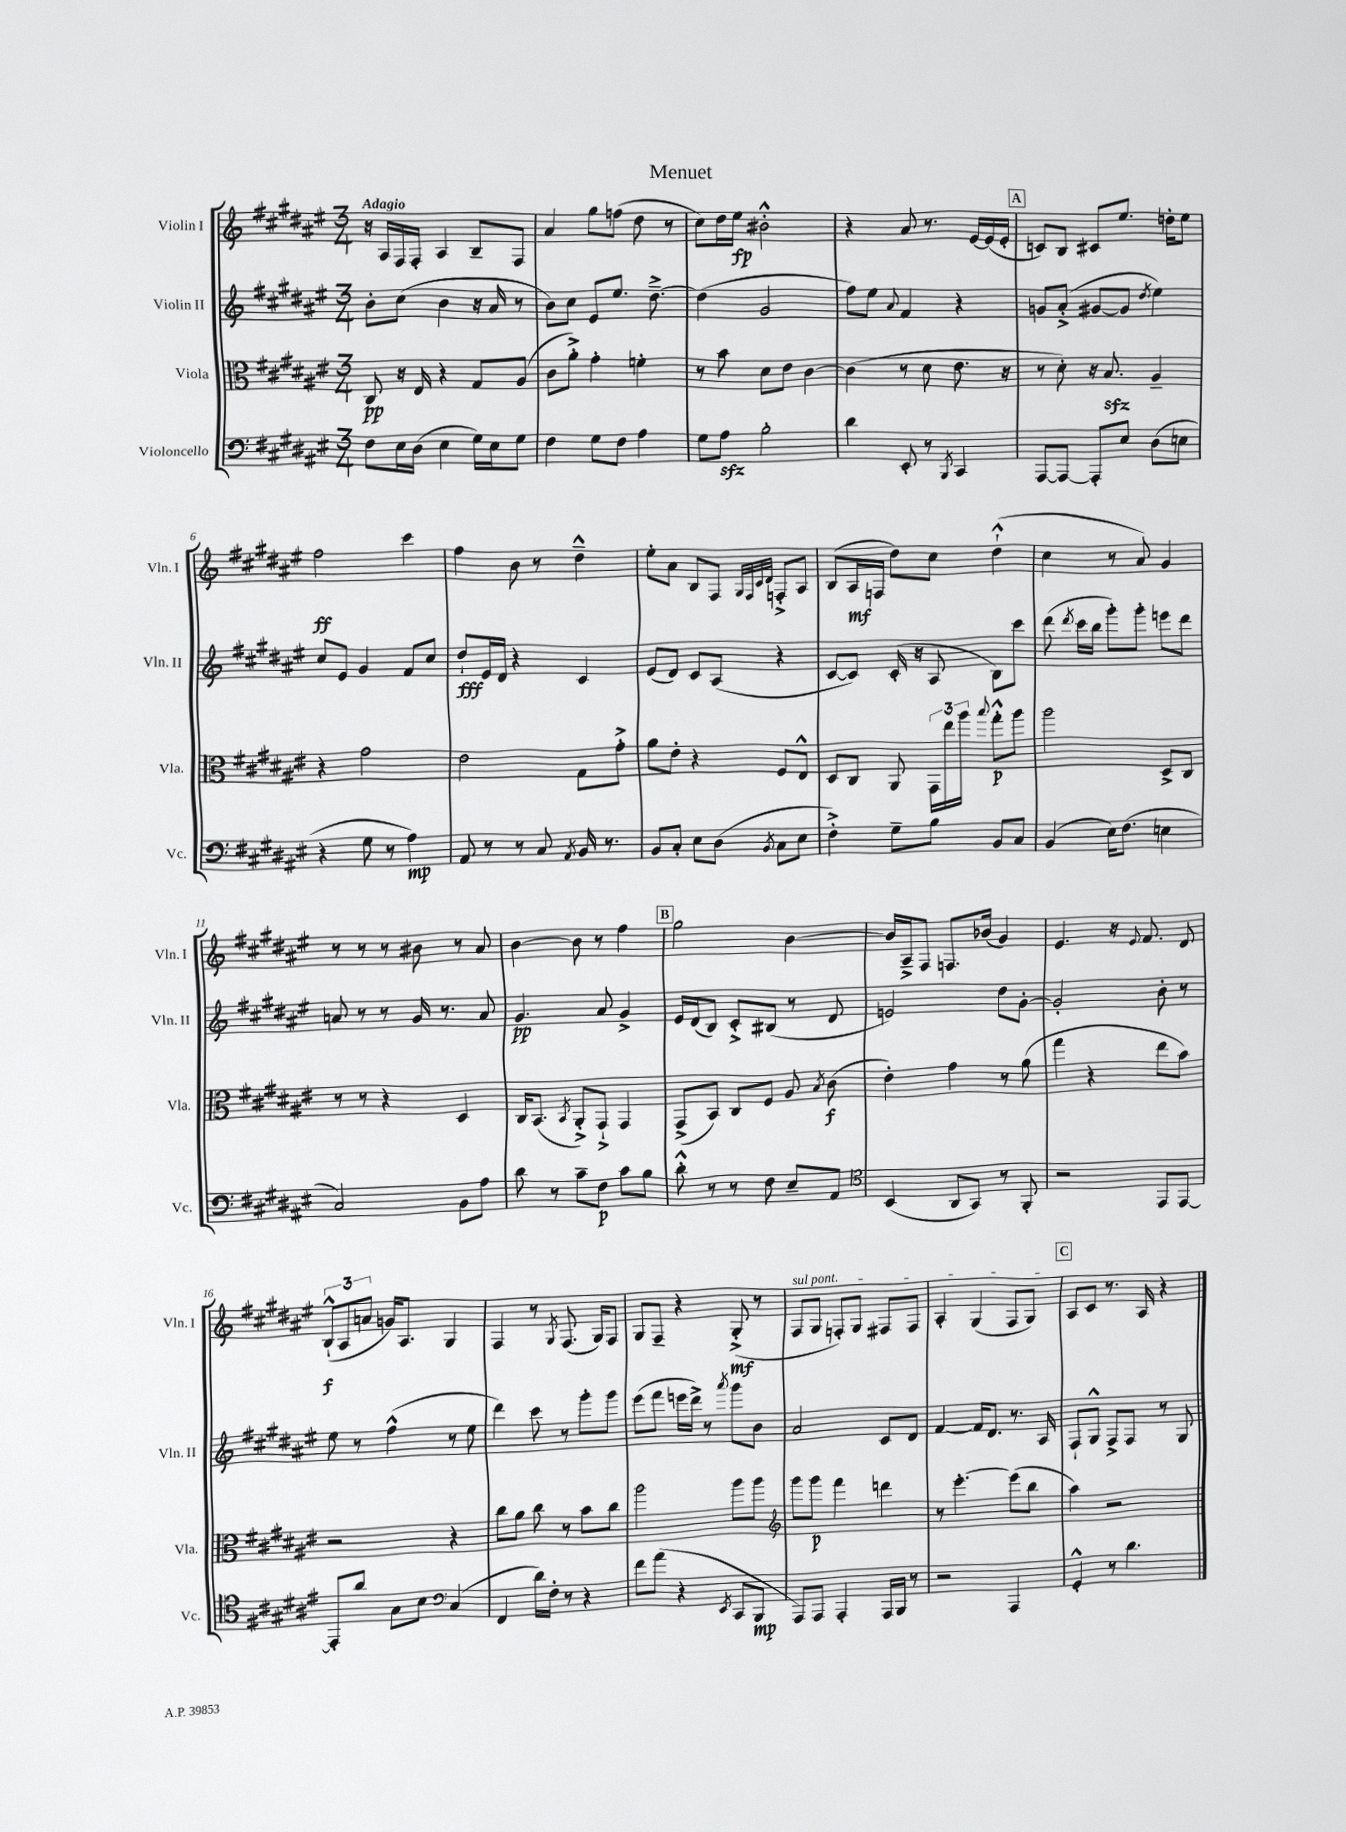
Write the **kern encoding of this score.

**kern	**dynam	**kern	**dynam	**kern	**dynam	**kern	**dynam
*part4	*part4	*part3	*part3	*part2	*part2	*part1	*part1
*staff4	*staff4	*staff3	*staff3	*staff2	*staff2	*staff1	*staff1
*I"Violoncello	*	*I"Viola	*	*I"Violin II	*	*I"Violin I	*
*I'Vc.	*	*I'Vla.	*	*I'Vln. II	*	*I'Vln. I	*
*clefF4	*	*clefC3	*	*clefG2	*	*clefG2	*
*k[f#c#g#d#a#e#]	*	*k[f#c#g#d#a#e#]	*	*k[f#c#g#d#a#e#]	*	*k[f#c#g#d#a#e#]	*
*M3/4	*	*M3/4	*	*M3/4	*	*M3/4	*
=1	=1	=1	=1	=1	=1	=1	=1
!	!	!	!	!	!	!LO:TX:a:B:t=Adagio	!
8F#\L	.	8C#/	pp	8b'\L	.	16r	.
.	.	.	.	.	.	16A#/LL	.
16E#\L	.	16r	.	(8cc#\J	.	16F#/	.
(16D#\JJ	.	16E#/	.	.	.	16F#'/JJ	.
4E#\	.	4r	.	4b\	.	4A#/	.
16G#\LL)	.	8G#/L	.	16r	.	8B~/L	.
16E#\J	.	.	.	16a#/	.	.	.
8G#\J	.	(8A#/J	.	8r	.	8F#/J	.
=2	=2	=2	=2	=2	=2	=2	=2
4F#\	.	8c#\L	.	8b\L)	.	4a#/	.
.	.	8a#'^\J)	.	8cc#\J	.	.	.
8G#\L	.	4g#'\	.	8e#/L	.	8gg#\L	.
8F#\J	.	.	.	8.ee#/J	.	(8ffn\J	.
4A#\	.	4fn'\	.	.	.	8dd#\	.
.	.	.	.	[8.dd#~^\	.	.	.
.	.	.	.	.	.	8r	.
=3	=3	=3	=3	=3	=3	=3	=3
8G#\L	.	8r	.	(4dd#\]	.	8cc#\L)	.
8A#zz\J	.	8b\	.	.	.	16dd#\L	.
.	.	.	.	.	.	16ee#\JJ	fp
2B'\	.	8d#\L	.	2g#/	.	2b#X'^^\	.
.	.	8e#\J	.	.	.	.	.
.	.	[4c#\	.	.	.	.	.
=4	=4	=4	=4	=4	=4	=4	=4
4d#\	.	(4c#\]	.	8ff#\L)	.	4r	.
.	.	.	.	8ee#\J	.	.	.
.	.	.	.	8qqa#/	.	.	.
8EE#'/	.	8r	.	4f#/	.	8a#/	.
8r	.	8d#\	.	.	.	8.r	.
8qBBB/	.	.	.	.	.	.	.
4CC#/	.	8.e#\	.	4r	.	.	.
.	.	.	.	.	.	[16e#/LL	.
.	.	.	.	.	.	(16e#/]	.
.	.	16r	.	.	.	16e#'/JJ	.
!!LO:REH:place=s1:t=A
=5	=5	=5	=5	=5	=5	=5	=5
[8AAA#/L	.	8r	.	8gn/L	.	8cn/L)	.
8AAA#/J_	.	8d#'\)	.	(8a#'^/J	.	8B/J	.
8AAA#'/L]	.	16r	.	[8g#X/L	.	8c#X/L	.
.	.	8.Bzz/	.	.	.	.	.
8E#/J	.	.	.	8g#/J]	.	8.ee#/J	.
.	.	.	.	8qdd#/	.	.	.
(8D#\L	.	4A#~/	.	4ee#\)	.	.	.
.	.	.	.	.	.	16ddn'\KL	.
8En\J	.	.	.	.	.	8ee#\J	.
!!LO:LB:g=z
=6	=6	=6	=6	=6	=6	=6	=6
4r	.	4r	.	8cc#/L	.	2ff#\	ff
.	.	.	.	8e#/J	.	.	.
8G#\	.	2g#\	.	4g#/	.	.	.
8r	.	.	.	.	.	.	.
4A#\)	mp	.	.	8f#/L	.	4ccc#\	.
.	.	.	.	8cc#/J	.	.	.
=7	=7	=7	=7	=7	=7	=7	=7
8AA#/	.	2e#\	.	8dd#`/L	fff	4ff#\	.
8r	.	.	.	16e#/L	.	.	.
.	.	.	.	16d#/JJ	.	.	.
8r	.	.	.	4r	.	8b\	.
8C#/	.	.	.	.	.	8r	.
8qAA#/	.	.	.	.	.	.	.
16BB/	.	8G#\L	.	4c#/	.	4dd#~^^\	.
8.r	.	.	.	.	.	.	.
.	.	8g#'^\J	.	.	.	.	.
=8	=8	=8	=8	=8	=8	=8	=8
8BB/L	.	8a#\L	.	(8e#/L	.	8ee#'\L	.
8C#'/J	.	8e#'\J	.	8d#/J)	.	8a#\J	.
8E#\L	.	4r	.	8c#/L	.	8B/L	.
(8D#\J	.	.	.	(8A#/J	.	8F#/J	.
.	.	.	.	.	.	32qqG#/LLL	.
.	.	.	.	.	.	32qqF#/	.
.	.	.	.	.	.	32qqc#/	.
8qBB/	.	.	.	.	.	32qqd#/JJJ	.
8C#\L	.	8F#/L	.	4r	.	8Fn'^/L	.
8E#\J	.	8E#^^/J	.	.	.	8A#/J	.
=9	=9	=9	=9	=9	=9	=9	=9
4F#'^\)	.	8D#/L	.	[8c#/L	.	(8B/L	.
.	.	8C#/J	.	8c#/J])	.	16A#/L	mf
.	.	.	.	.	.	16Fn/JJ	.
8G#~\L	.	8AA#/	.	(16c#'/	.	8dd#\L)	.
.	.	.	.	16r	.	.	.
8B\J	.	24GG#\LL	.	8A#/	.	8cc#\J	.
.	.	24ee#\	.	.	.	.	.
.	.	24aa#\JJ	.	.	.	.	.
.	.	8qqbb/	.	.	.	.	.
8BB/L	.	8gg#'^^\L	p	8B\L)	.	(4dd#`^^\	.
8C#/J	.	8aa#\J	.	8ccc#\J	.	.	.
=10	=10	=10	=10	=10	=10	=10	=10
(4BB/	.	2aa#\	.	(8ddd#\	.	4cc#\	.
.	.	.	.	8qddd#/	.	.	.
.	.	.	.	16ccc#\LL	.	.	.
.	.	.	.	16bb\JJ	.	.	.
16E#\KL)	.	.	.	8ggg#'\L)	.	8r	.
(8.F#\J	.	.	.	.	.	.	.
.	.	.	.	8ggg#'\J	.	8a#/)	.
4En\	.	8D#^/L	.	8eeen\L	.	4g#/	.
.	.	8C#/J	.	8ddd#\J	.	.	.
!!LO:LB:g=z
=11	=11	=11	=11	=11	=11	=11	=11
2C#/)	.	8r	.	8an/	.	8r	.
.	.	8r	.	8r	.	8r	.
.	.	4r	.	8r	.	8r	.
.	.	.	.	16g#/	.	8b#X\	.
.	.	.	.	8.r	.	.	.
8BB\L	.	4D#/	.	.	.	8r	.
8A#\J	.	.	.	8a/	.	8a#/	.
=12	=12	=12	=12	=12	=12	=12	=12
8d#\	.	16C#/KL	.	4.g#/	pp	[4b\	.
.	.	(8.BB/J	.	.	.	.	.
8r	.	.	.	.	.	.	.
.	.	8qBB/	.	.	.	.	.
8c#~\L	.	8AA#'^/L)	.	.	.	8b\]	.
8F#\J	p	8GG#`^/J	.	8a#/	.	8r	.
8c#\L	.	4GG#/	.	4g#^/	.	4ff#\	.
8B\J	.	.	.	.	.	.	.
!!LO:REH:place=s1:t=B
=13	=13	=13	=13	=13	=13	=13	=13
8d#'^^\	.	(8GG#^/L	.	16e#/LL	.	2gg#\	.
.	.	.	.	(16d#/J	.	.	.
8r	.	8BB/J)	.	8B/J)	.	.	.
8r	.	8C#/L	.	8c#'^/L	.	.	.
8F#\	.	8F#/J	.	(8B#X/J	.	.	.
8E#~/L	.	8A#/	.	8r	.	[4b\	.
.	.	8qB/	.	.	.	.	.
8AA#/J	.	(8c#\	f	8d#/	.	.	.
=14	=14	=14	=14	=14	=14	=14	=14
*clefC4	*	*	*	*	*	*	*
(4BB/	.	4e#'\)	.	2en/)	.	16b/LL]	.
.	.	.	.	.	.	16A#~^/J	.
.	.	.	.	.	.	8F#/J	.
8AA#/L	.	4g#\	.	.	.	8.Fn/L	.
8GG#/J)	.	.	.	.	.	.	.
.	.	.	.	.	.	(16b-X/Jk	.
8r	.	8r	.	8dd#\L	.	4g#/)	.
8FF#'/	.	(8a#\	.	[8g#'\J	.	.	.
=15	=15	=15	=15	=15	=15	=15	=15
2r	.	4gg#\	.	2g#'/]	.	4.e#/	.
.	.	4r	.	.	.	.	.
.	.	.	.	.	.	16r	.
.	.	.	.	.	.	8qqe#/	.
.	.	.	.	.	.	8.f#/	.
8EE#/L	.	8ee#\L	.	8b'\	.	.	.
[8EE#/J	.	8b\J)	.	8r	.	8d#/	.
!!LO:LB:g=z
=16	=16	=16	=16	=16	=16	=16	=16
8EE#'/L]	.	2r	.	8ee#\	.	(12B`^^/L	f
.	.	.	.	.	.	12A#/	.
8a#/J	.	.	.	8r	.	.	.
.	.	.	.	.	.	12an/J	.
8G#\L	.	.	.	(4ff#^^\	.	16gn/KL)	.
.	.	.	.	.	.	8.A#/J	.
8B\J	.	.	.	.	.	.	.
*clefF4	*	*	*	*	*	*	*
(4C#/	.	4r	.	8r	.	4G#/	.
.	.	.	.	8ee#\	.	.	.
=17	=17	=17	=17	=17	=17	=17	=17
4FF#/	.	8cc#\L	.	4ddd#\)	.	4F#/	.
.	.	8a#\J	.	.	.	.	.
16d#\LL)	.	8cc#\	.	8ccc#\	.	8r	.
16F#'\JJ	.	.	.	.	.	.	.
.	.	.	.	.	.	8qG#/	.
8r	.	8r	.	8r	.	(8.F#/	.
4r	.	8b\L	.	8ggg#'\L	.	.	.
.	.	.	.	.	.	16G#/KL)	.
.	.	8cc#\J	.	8ggg#\J	.	8F#/J	.
=18	=18	=18	=18	=18	=18	=18	=18
8f#\L	.	2aa#\	.	(8eee#\L	.	8G#/L	.
(8a#\J	.	.	.	8fff#\J	.	8F#~/J	.
4r	.	.	.	16eeen\LL	.	4r	.
.	.	.	.	16ddd#^\JJ)	.	.	.
.	.	.	.	8r	.	.	.
8qEE#/	.	.	.	8qaaa#/	.	.	.
8CC#/L	.	8aa#\L	.	8ggg#\L	.	(8G#'^/	mf
8BBB/J	mp	8aa#\J	.	8b\J	.	8r	.
=19	=19	=19	=19	=19	=19	=19	=19
*	*	*clefG2	*	*	*	*	*
!	!	!	!	!	!	!LO:TX:a:i:t=sul pont.	!
8AAA#/L)	.	8ggg#\L	.	2a#/	.	8F#/L	.
8AAA#/J	.	8ggg#\J	p	.	.	8G#/J	.
4AAA#'/	.	4fff#\	.	.	.	8Fn'/L)	.
.	.	.	.	.	.	8G#/J	.
16AAA#/LL	.	4dddn\	.	8c#/L	.	8F#X/L	.
16BBB/JJ	.	.	.	.	.	.	.
8r	.	.	.	8d#/J	.	8F#/J	.
=20	=20	=20	=20	=20	=20	=20	=20
2r	.	8r	.	[4f#/	.	4A#'/	.
.	.	[4.eee#'\	.	.	.	.	.
.	.	.	.	16f#/KL]	.	(4G#/	.
.	.	.	.	8.d#/J	.	.	.
4AAA#/	.	(8eee#\L]	.	8.r	.	8F#/L	.
.	.	8bb\J	.	.	.	8G#/J)	.
.	.	.	.	16A#/	.	.	.
!!LO:REH:place=s1:t=C
=21	=21	=21	=21	=21	=21	=21	=21
4GG#'^^/	.	4aa#\)	.	8F#`/L	.	8A#/L	.
.	.	.	.	8G#^^/J	.	8c#/J	.
8r	.	2r	.	8F#^/L	.	8.r	.
4.d#\	.	.	.	8F#/J	.	.	.
.	.	.	.	.	.	16A#/	.
.	.	.	.	8r	.	4r	.
.	.	.	.	8G#/	.	.	.
==	==	==	==	==	==	==	==
*-	*-	*-	*-	*-	*-	*-	*-
